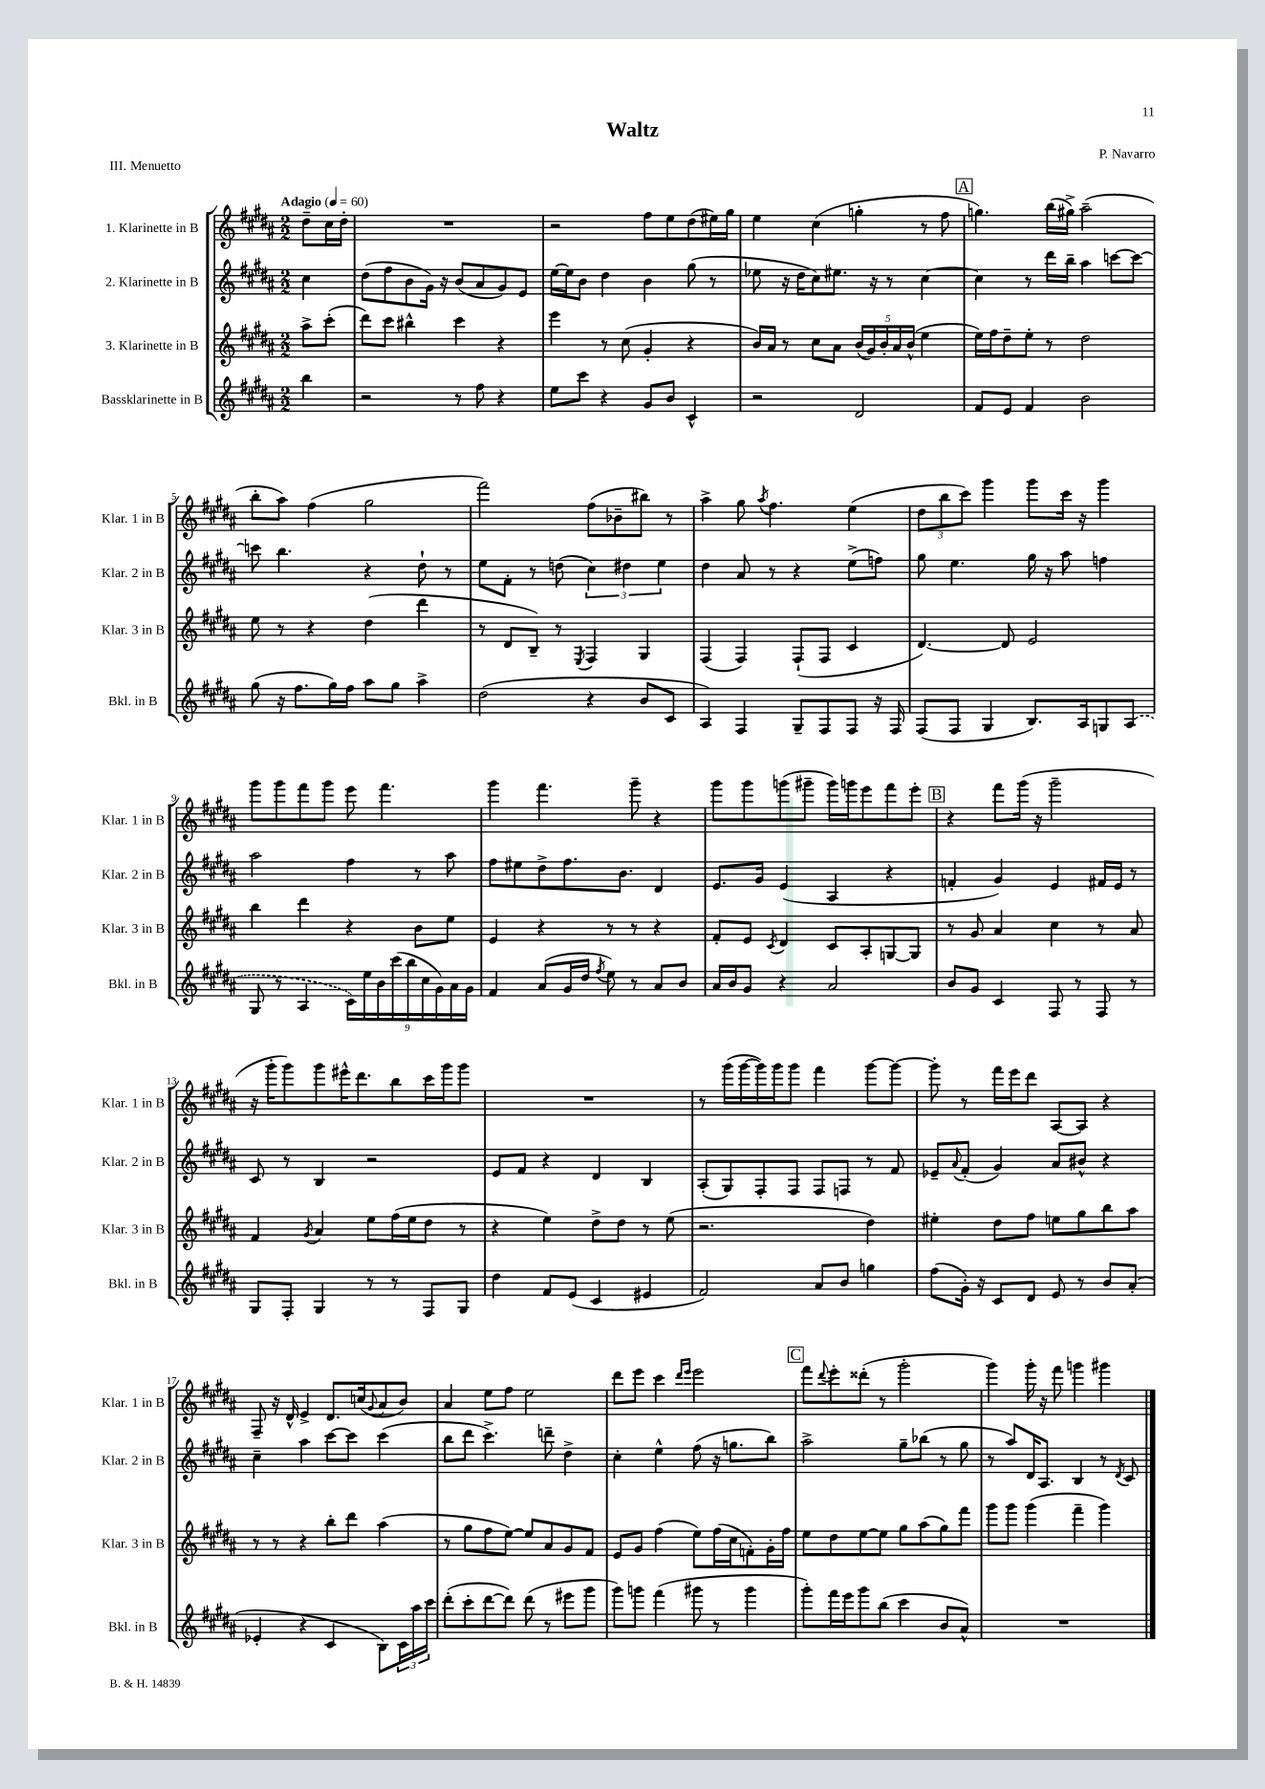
\header { title = "Waltz" composer = "P. Navarro" piece = "III. Menuetto" }
<<
\new StaffGroup <<
\new Staff = "s0" \with { instrumentName = "1. Klarinette in B" shortInstrumentName = "Klar. 1 in B" } {
    \clef treble \key b \major \numericTimeSignature \time 2/2 \partial 4 \tempo "Adagio" 4 = 60
    dis''8-- cis''16 dis''16-. |
    R1 |
    r2 fis''8 e''8 dis''8( eis''16) gis''16 |
    e''4 cis''4( g''4-. r8 fis''8 |
    \mark \markup { \box "A" } g''4.) b''16( gis''16->) ais''2--( |
    b''8-. ais''8) fis''4( gis''2 |
    fis'''2) fis''8( bes'8-- bis''8) r8 |
    ais''4-> gis''8 \acciaccatura { ais''8 } fis''4. e''4( |
    \tuplet 3/2 { dis''8 b''8 cis'''8) } gis'''4 gis'''8 cis'''16 r16 gis'''4 |
    gis'''8 gis'''8 fis'''8 gis'''8 e'''8 fis'''4. |
    gis'''4 fis'''4. gis'''8-- r4 |
    gis'''8 gis'''8 g'''8( gis'''8-- gis'''16) g'''16 e'''8 fis'''8 e'''8-. |
    \mark \markup { \box "B" } r4 fis'''8 gis'''16( r16 gis'''2-- |
    r16 gis'''16-. gis'''8) gis'''8 eis'''16-^ dis'''8. b''8 cis'''16 gis'''16 gis'''8 |
    R1 |
    r8 gis'''16( gis'''16~ gis'''16) gis'''16 gis'''8 fis'''4 gis'''8~ gis'''8~ |
    gis'''8-. r8 fis'''16 e'''16 dis'''8 ais8~ ais8 r4 |
    fis8-- r16 dis'16-^ e'4-> dis'8. c''16( \appoggiatura { gis'8 } ais'8 b'8) |
    ais'4 e''8 fis''8 e''2 |
    dis'''8 e'''8 cis'''4 \grace { dis'''16 e'''16 } e'''2 |
    \mark \markup { \box "C" } fis'''8 \appoggiatura { dis'''8 } e'''8-. disis'''8-.( r8 gis'''2-. |
    gis'''4) gis'''16-. r16 fis'''8 g'''4 gis'''4 \bar "|." |
}
\new Staff = "s1" \with { instrumentName = "2. Klarinette in B" shortInstrumentName = "Klar. 2 in B" } {
    \clef treble \key b \major \numericTimeSignature \time 2/2 \partial 4
    cis''4 |
    dis''8( fis''8 b'8 gis'16) r16 b'8( ais'8 gis'8) e'8 |
    e''16~ e''16 b'8 dis''4 b'4 gis''8( r8 |
    ees''8 r16 dis''16 cis''8) eis''8. r16 r8 cis''4~ |
    \mark \markup { \box "A" } cis''4 r8 dis'''16 b''16-- ais''4 c'''8~ c'''8~ |
    c'''8 b''4. r4 dis''8-! r8 |
    e''8 fis'8-. r8 d''8( \tuplet 3/2 { cis''4) dis''4 e''4 } |
    dis''4 ais'8 r8 r4 e''8->( f''8) |
    gis''8 e''4. gis''16 r16 ais''8 f''4 |
    ais''2 fis''4 r8 ais''8 |
    fis''8 eis''8 dis''8-> fis''8. b'8. dis'4 |
    e'8. gis'16 e'4( ais4 r4 |
    \mark \markup { \box "B" } f'4-. gis'4) e'4 fis'16 e'16 r8 |
    cis'8 r8 b4 r2 |
    e'8 fis'8 r4 dis'4 b4 |
    ais8-.( gis8) fis8-. fis8 fis8 f8 r8 fis'8 |
    ees'8-- \appoggiatura { ais'8 } fis'8-.( gis'4) ais'8 bis'8-^ r4 |
    cis''4-- ais''4 cis'''8~ cis'''8 cis'''4( |
    b''8 dis'''8 cis'''4.->) d'''8-- dis''4-> |
    cis''4-. e''4-^ fis''8( r16 g''8. b''8) |
    \mark \markup { \box "C" } ais''2-> gis''8-- bes''8( r8 gis''8 |
    r8 ais''8) dis'16 ais8. b4 r8 \acciaccatura { dis'8 } cis'8 \bar "|." |
}
\new Staff = "s2" \with { instrumentName = "3. Klarinette in B" shortInstrumentName = "Klar. 3 in B" } {
    \clef treble \key b \major \numericTimeSignature \time 2/2 \partial 4
    ais''8-> cis'''8-.( |
    dis'''8) cis'''8 bis''4-^ cis'''4 r4 |
    e'''4 r8 cis''8( gis'4-. r4 |
    b'16) ais'16 r8 cis''8 ais'8 \tuplet 5/4 { b'16( gis'16) b'16-. ais'16 b'16-^( } e''4 |
    \mark \markup { \box "A" } e''16) fis''16 dis''8-- e''8-. r8 dis''2 |
    e''8 r8 r4 dis''4( dis'''4 |
    r8 dis'8 b8--) r8 \acciaccatura { e8 } fis4 gis4 |
    fis4( fis4) fis8-!( fis8 cis'4 |
    dis'4.~) dis'8 e'2 |
    b''4 dis'''4 r4 b'8 e''8 |
    e'4 r4 r8 r8 r4 |
    fis'8-. e'8 \acciaccatura { cis'8 } dis'4 cis'8 ais8-. g8~ g8 |
    \mark \markup { \box "B" } r8 gis'8 ais'4 cis''4 r8 ais'8 |
    fis'4 \acciaccatura { gis'8 } ais'4 e''8 fis''16( e''16 dis''8 r8 |
    r4 e''4) dis''8-> dis''8 r8 e''8( |
    r2. dis''4) |
    eis''4-. dis''8 fis''8 e''8 gis''8 b''8 ais''8 |
    r8 r8 r4 b''8-. dis'''8 ais''4( |
    r8 gis''8 fis''8 e''8~) e''8 ais'8 gis'8 fis'8 |
    e'8 gis'8 fis''4( e''8) fis''16( cis''16 f'8-.) gis'16-. fis''16 |
    \mark \markup { \box "C" } e''8 dis''8 e''8~ e''8 gis''8 ais''8( gis''8) fis'''8 |
    gis'''8 gis'''8 gis'''4( fis'''4-- gis'''4) \bar "|." |
}
\new Staff = "s3" \with { instrumentName = "Bassklarinette in B" shortInstrumentName = "Bkl. in B" } {
    \clef treble \key b \major \numericTimeSignature \time 2/2 \partial 4
    b''4 |
    r2 r8 fis''8 r4 |
    e''8 cis'''8 r4 gis'8 b'8 cis'4-^ |
    r2 dis'2 |
    \mark \markup { \box "A" } fis'8 e'8 fis'4 b'2 |
    gis''8( r16 fis''8. gis''16) fis''16 ais''8 gis''8 ais''4-> |
    dis''2( r4 b'8 cis'8 |
    ais4) fis4 gis8-- fis8 fis8 r16 fis16 |
    fis8( fis8 gis4 b8.) ais16 g8 \once \slurDashed ais8( |
    gis8 r8 ais4 \tuplet 9/8 { cis'16) e''16 b'16 cis'''16( b''16 cis''16 gis'16) ais'16 gis'16 } |
    fis'4 ais'8( gis'16 dis''16 \acciaccatura { fis''8 } e''8) r8 ais'8 b'8 |
    ais'16 b'16 gis'8 r4 ais'2 |
    \mark \markup { \box "B" } b'8 gis'8 cis'4 fis8 r8 fis8 r8 |
    gis8 fis8-. gis4 r8 r8 fis8 gis8 |
    dis''4 fis'8 e'8( cis'4 eis'4 |
    fis'2) ais'8 b'8 g''4 |
    fis''8( gis'16-.) r16 cis'8 dis'8 e'8 r8 b'8 ais'8-.( |
    ees'4-. r4 cis'4 b8) \tuplet 3/2 { cis'16 ais''16 cis'''16 } |
    dis'''8-.( cis'''8-. dis'''8~ dis'''8) dis'''8( r8 eis'''8 gis'''8 |
    gis'''8) g'''8 fis'''4( gis'''8 r8 gis'''4 |
    \mark \markup { \box "C" } gis'''8-.) fis'''16 e'''16 gis'''8 b''8( cis'''4 b'8 ais'8-^) |
    R1 \bar "|." |
}
>>
>>
